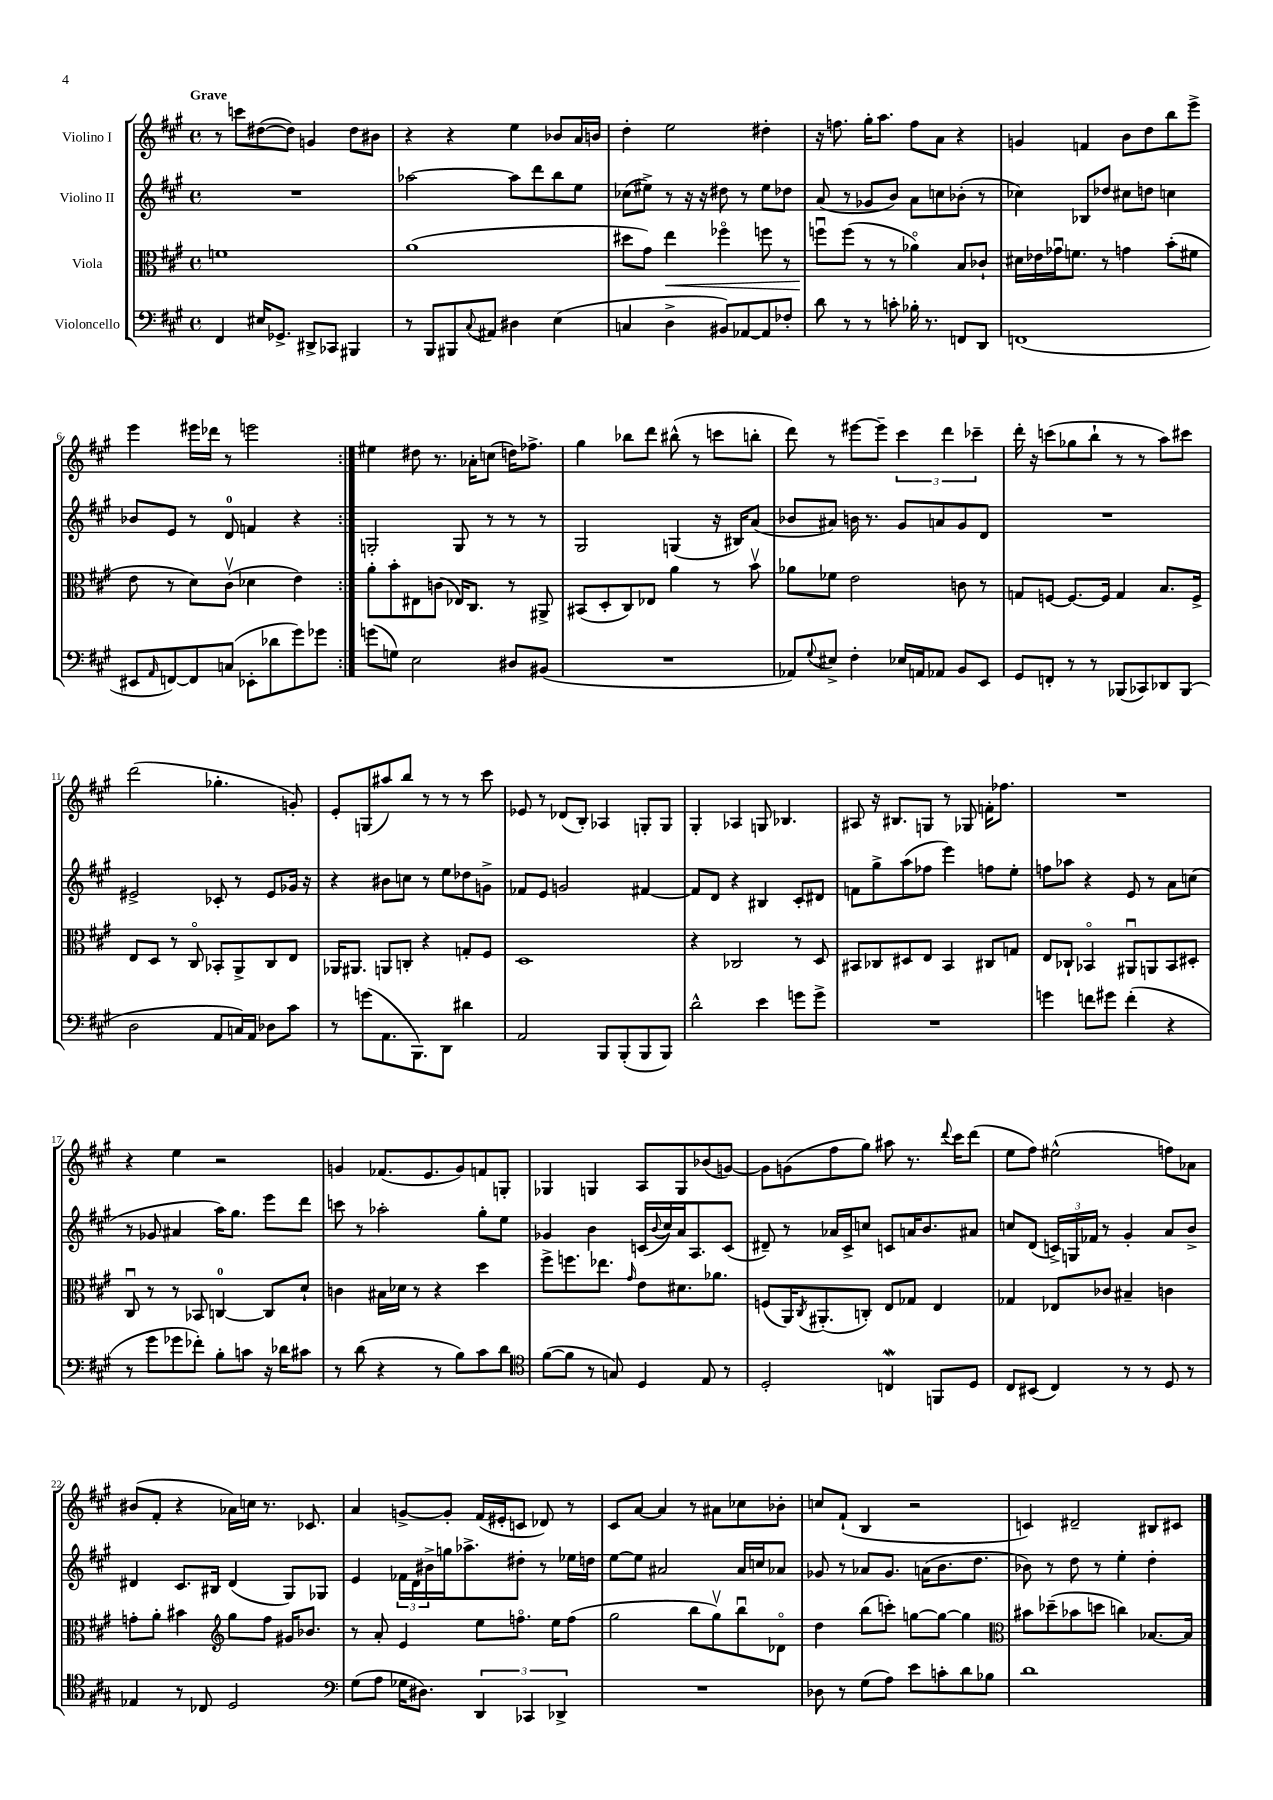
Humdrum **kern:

**kern	**kern	**kern	**kern
*staff4	*staff3	*staff2	*staff1
*clefF4	*clefC3	*clefG2	*clefG2
*k[f#c#g#]	*k[f#c#g#]	*k[f#c#g#]	*k[f#c#g#]
*M4/4	*M4/4	*M4/4	*M4/4
*met(c)	*met(c)	*met(c)	*met(c)
4FF#/	1f	1r	8r
.	.	.	8ccc\L
16E#/LK	.	.	([8dd#\
8.GG-^/J	.	.	.
.	.	.	8dd#\]J)
8DD#^/L	.	.	4g/
8CC-/J	.	.	.
4BBB#/	.	.	8dd#\L
.	.	.	8b#\J
=	=	=	=
8r	(1a	[2aa-\	4r
8BBB/L	.	.	.
8BBB#/	.	.	4r
8qqC#/	.	.	.
8AA#/J	.	.	.
4D#\	.	8aa-\]L	4ee\
.	.	8ddd\	.
(4E\	.	8bb\	8b-/L
.	.	8ee\J	16a/L
.	.	.	16b/JJ
=	=	=	=
4C/	8dd#\L	(8cc-\L	4dd'\
.	8g#\J)	8ee#^\J)	.
4D^\	4ee\	8r	2ee\
.	.	16r	.
.	.	16r	.
8BB#/L)	4ff-o\	8dd#\	.
[8AA-/	.	8r	.
8AA-/]	8ff\	8ee#\L	4dd#'\
8F-'/J	8r	8dd-\J	.
=	=	=	=
8d\	8ffu\L	(8a/	16r
.	.	.	8.ff\
8r	(8ff\J	8r	.
8r	8r	8g-/L	16gg#'\LK
.	.	.	8.aa\J
8c'\	8r	8b/J)	.
16B-'\	4a-o\)	8a\L	8ff\L
8.r	.	.	.
.	.	8cc\	8a\J
8FF/L	8B/L	(8b-'\J	4r
8DD/J	8c-`/J	8r	.
=	=	=	=
(1FF	16d#\LL	4cc-\)	4g/
.	16e-\	.	.
.	16g-u\J	.	.
.	8.f\J	.	.
.	.	8B-/L	4f/
.	8r	8dd-/J	.
.	4g\	8cc#\L	8b\L
.	.	8dd\J	8dd\
.	(8b'\L	4cc\	8bb\
.	8f#\J	.	8eee^\J
=	=	=	=
8EE#/L	8e\	8b-/L	4eee\
16qqAA/	.	.	.
[8FF/)	8r	8e/J	.
8FF/]	8d\L)	8r	16eee#\LL
.	.	.	16ddd-\JJ
(8C/J	(8c#v\J	8d/	8r
8EE-'\L	4d-\	4f/	2eee\
8d-\	.	.	.
8g#\)	4e\)	4r	.
8g-\J	.	.	.
=:|!	=:|!	=:|!	=:|!
(8g\L	8a'\L	2G'/	4ee#\
8G\J)	8b'\	.	.
2E\	8E#\	.	8dd#\
.	(8c\J	.	8.r
.	16E-/LK)	8G/	.
.	8.C#/J	.	16a-'\LK
.	.	8r	(8cc\J
8D#/L	8r	8r	16dd\LK)
.	.	.	8.ff-^\J
(8BB#/J	8AA#^/	8r	.
=	=	=	=
1r	(8BB#/L	2G#/	4gg#\
.	8D'/	.	.
.	8C#/)	.	8bb-\L
.	8E-/J	.	8ddd\J
.	4a\	(4G/	(8bb#^^\
.	.	.	8r
.	8r	16r	8ccc\L
.	.	16B#/LK)	.
.	8bv\	(8a/J	8bb'\J
=	=	=	=
8AA-/L)	8a-\L	8b-/L	8ddd\)
8qqG#/	.	.	.
8E#^/J	8f-\J	8a#/J)	8r
4F#'\	2e\	16b\	[8eee#\L
.	.	8.r	.
.	.	.	8eee#~\]J
16E-/LL	.	8g#/L	6ccc#\
16AA/J	.	.	.
8AA-/J	.	8a/	.
.	.	.	6ddd\
8BB/L	8c\	8g#/	.
.	.	.	6ccc-~\
8EE/J	8r	8d/J	.
=	=	=	=
8GG#/L	8G/L	1r	16ddd'\
.	.	.	16r
8FF'/J	[8F/J	.	(8ccc\L
8r	8.F/_L	.	8gg-\
8r	.	.	8bb`\J
.	16F/]Jk	.	.
(8BBB-/L	4G/	.	8r
8CC-/)	.	.	8r
8DD-/	8.B/L	.	8aa\L)
(8BBB-/J	.	.	8ccc#\J
.	16F^/Jk	.	.
=	=	=	=
2D\	8E/L	2e#^/	(2ddd\
.	8D/J	.	.
.	8r	.	.
.	8C#o/	.	.
8AA/L	8BB-'/L	8c-'/	4.gg-'\
16C/L)	8AA^/	8r	.
16AA/JJ	.	.	.
8D-\L	8C#/	8e#/L	.
8c#\J	8E/J	16g-/Jk	8g'/)
.	.	16r	.
=	=	=	=
8r	16AA-/LK	4r	8e'/L
.	8.AA#/J	.	.
(8g\L	.	.	(8G/
8.AA\	8AA/L	8b#\L	8aa#/)
.	8C'/J	8cc\J	8bb/J
8.BBB\)	.	.	.
.	4r	8r	8r
8DD\J	.	8ee\L	8r
4d#\	8G'/L	8dd-\	8r
.	8F#/J	8g^\J	8ccc#\
=	=	=	=
2AA/	1D	8f-/L	8e-/
.	.	8e/J	8r
.	.	2g/	(8d-/L
.	.	.	8B'/J)
8BBB/L	.	.	4A-/
(8BBB'/	.	.	.
8BBB/	.	[4f#/	8G'/L
8BBB/J)	.	.	8G/J
=	=	=	=
2d^^\	4r	8f#/]L	4G#'/
.	.	8d/J	.
.	2C-/	4r	4A-/
4e\	.	4B#/	8G/
.	.	.	4.B-/
8g\L	8r	8c#'/L	.
8g^\J	8D/	8d#/J	.
=	=	=	=
1r	8BB#/L	8f\L	8A#/
.	8C-/	8gg#^\	16r
.	.	.	8.B#/L
.	8D#/	(8aa\	.
.	8E/J	8ff-\J	8G/J
.	4BB#/	4eee\)	8r
.	.	.	8G-/
.	8C#/L	8ff\L	16f'\LK
.	.	.	8.ff-\J
.	8G/J	8ee'\J	.
=	=	=	=
4g\	8E/L	8ff\L	1r
.	8C-`/J	8aa-\J	.
8f\L	4BB-o/	4r	.
8g#\J	.	.	.
(4f'\	8AA#u/L	8e/	.
.	8AA/	8r	.
4r	8BB-/	8a\L	.
.	8D#'/J	(8cc\J	.
=	=	=	=
8r	8C#u/	8r	4r
8g#\L	8r	8g-/	.
8g-\	8r	4a#/	4ee\
8f-'\J)	8BB-/	.	.
8B'\L	[4C/	16aa\LK)	2r
.	.	8.gg#\J	.
8c\J	.	.	.
16r	8C/]L	8eee\L	.
16d-\LK	.	.	.
8c#\J	8d`/J	8ddd\J	.
=	=	=	=
8r	4c\	8ccc\	4g/
(8d\	.	8r	.
4r	16B#\LL	2aa-'\	(8.f-/L
.	16d-\JJ	.	.
.	8r	.	.
.	.	.	8.e/
8r	4r	.	.
8B\L)	.	.	8g/)
8c#\	4dd\	8gg#'\L	8f/
8d\J	.	8ee\J	8G'/J
=	=	=	=
*clefC4	*	*	*
([8f#\L	8ff#^\L	4g-/	4G-/
8f#\]J	8.ff\	.	.
8r	.	4b\	4G/
.	8.ee-\J	.	.
8G/)	.	.	.
.	16qqg#/	.	.
4D/	8e\L	(16c/LL	8A/L
.	.	8qqb/	.
.	.	16cc#/)	.
.	8.d#\	16a/J	8G/
.	.	8.A/	.
8E/	.	.	(8b-/
.	8.a-\J	.	.
8r	.	(8c/J	[8g/J)
=	=	=	=
2D'/	(8F/L	8d#~/)	8g\]L
.	16AA/K)	8r	(8g\
.	8qC#/	.	.
.	(8.AA#'/	.	.
.	.	16a-/LL	8ff#\
.	.	16c#^/J	.
.	8C'/J)	8cc/J	8gg#\J)
4C/	8E/L	8c/L	8aa#\
.	8G-/J	16a/K	8.r
.	.	8.b/	.
8FF/L	4E/	.	.
.	.	.	8qqddd/
.	.	.	16ccc#\LK
8D/J	.	8a#/J	(8ddd\J
=	=	=	=
8C#/L	4G-/	8cc/L	8ee\L
(8BB#/J	.	(8d/J	8ff#\J)
4C#/)	8E-/L	24c^/LL)	(2ee#^^\
.	.	24G/	.
.	.	24f-/JJ	.
.	8c-/J	8r	.
8r	4B#~/	4g#'/	.
8r	.	.	.
8D/	4c\	8a/L	8ff\L)
8r	.	8b^/J	8a-\J
=	=	=	=
4E-/	8g'\L	4d#/	(8b#/L
.	8a'\J	.	8f#'/J
8r	4b#\	8.c#/L	4r
8C-/	.	.	.
.	.	16B#/Jk	.
*	*clefG2	*	*
2D/	8gg#\L	(4d#/	16a-\LL)
.	.	.	16cc\JJ
.	8ff#\J	.	8.r
.	16g#/LK	8G#/L)	.
.	8.b-/J	.	8.c-/
.	.	8G-/J	.
=	=	=	=
*clefF4	*	*	*
(8G#\L	8r	4e/	4a/
8A\J	8a'/	.	.
16G-\LK	4e/	24f-\LL	[8g^/L
.	.	24d\	.
8.D#\J)	.	.	.
.	.	24b#^\	.
.	.	16gg\J	8g'/]J
.	.	8.aa-^\	.
6DD/	8ee\L	.	(16f#/LL
.	.	.	16e#'/J
.	8.ffo\J	8dd#'\J	8c/J
6CC-/	.	.	.
.	.	8r	8d-/)
.	16ee\LK	.	.
6DD-^/	.	.	.
.	(8ff\J	16ee-\LL	8r
.	.	16dd\JJ	.
=	=	=	=
1r	2gg#\	[8ee\L	8c#/L
.	.	8ee\]J	[8a/J
.	.	2a#/	4a/]
.	8bb\L	.	8r
.	8gg#v\)	.	8a#\L
.	8bbu\	16a#/LL	8cc-\
.	.	16cc/J	.
.	8d-o\J	8a-/J	8b-'\J
=	=	=	=
8D-\	4dd\	8g-/	8cc/L
8r	.	8r	(8f#`/J
(8G#\L	(8bb\L	8a-/L	4B/
8A\J)	8ccc'\J)	8.g-/J	.
8e\L	[8gg\L	.	2r
.	.	(16a\LK	.
8c'\	8gg\_J	8.b\	.
8d\	4gg\]	.	.
.	.	8.dd\J	.
8B-\J	.	.	.
=	=	=	=
*	*clefC3	*	*
1d	8b#\L	8b-\)	4c/)
.	(8dd-~\	8r	.
.	8b-\	8dd\	2d#~/
.	8dd\J	8r	.
.	4cc\)	4ee'\	.
.	[8.B-/L	4dd'\	8B#/L
.	.	.	8c#/J
.	16B-/]Jk	.	.
==	==	==	==
*-	*-	*-	*-
